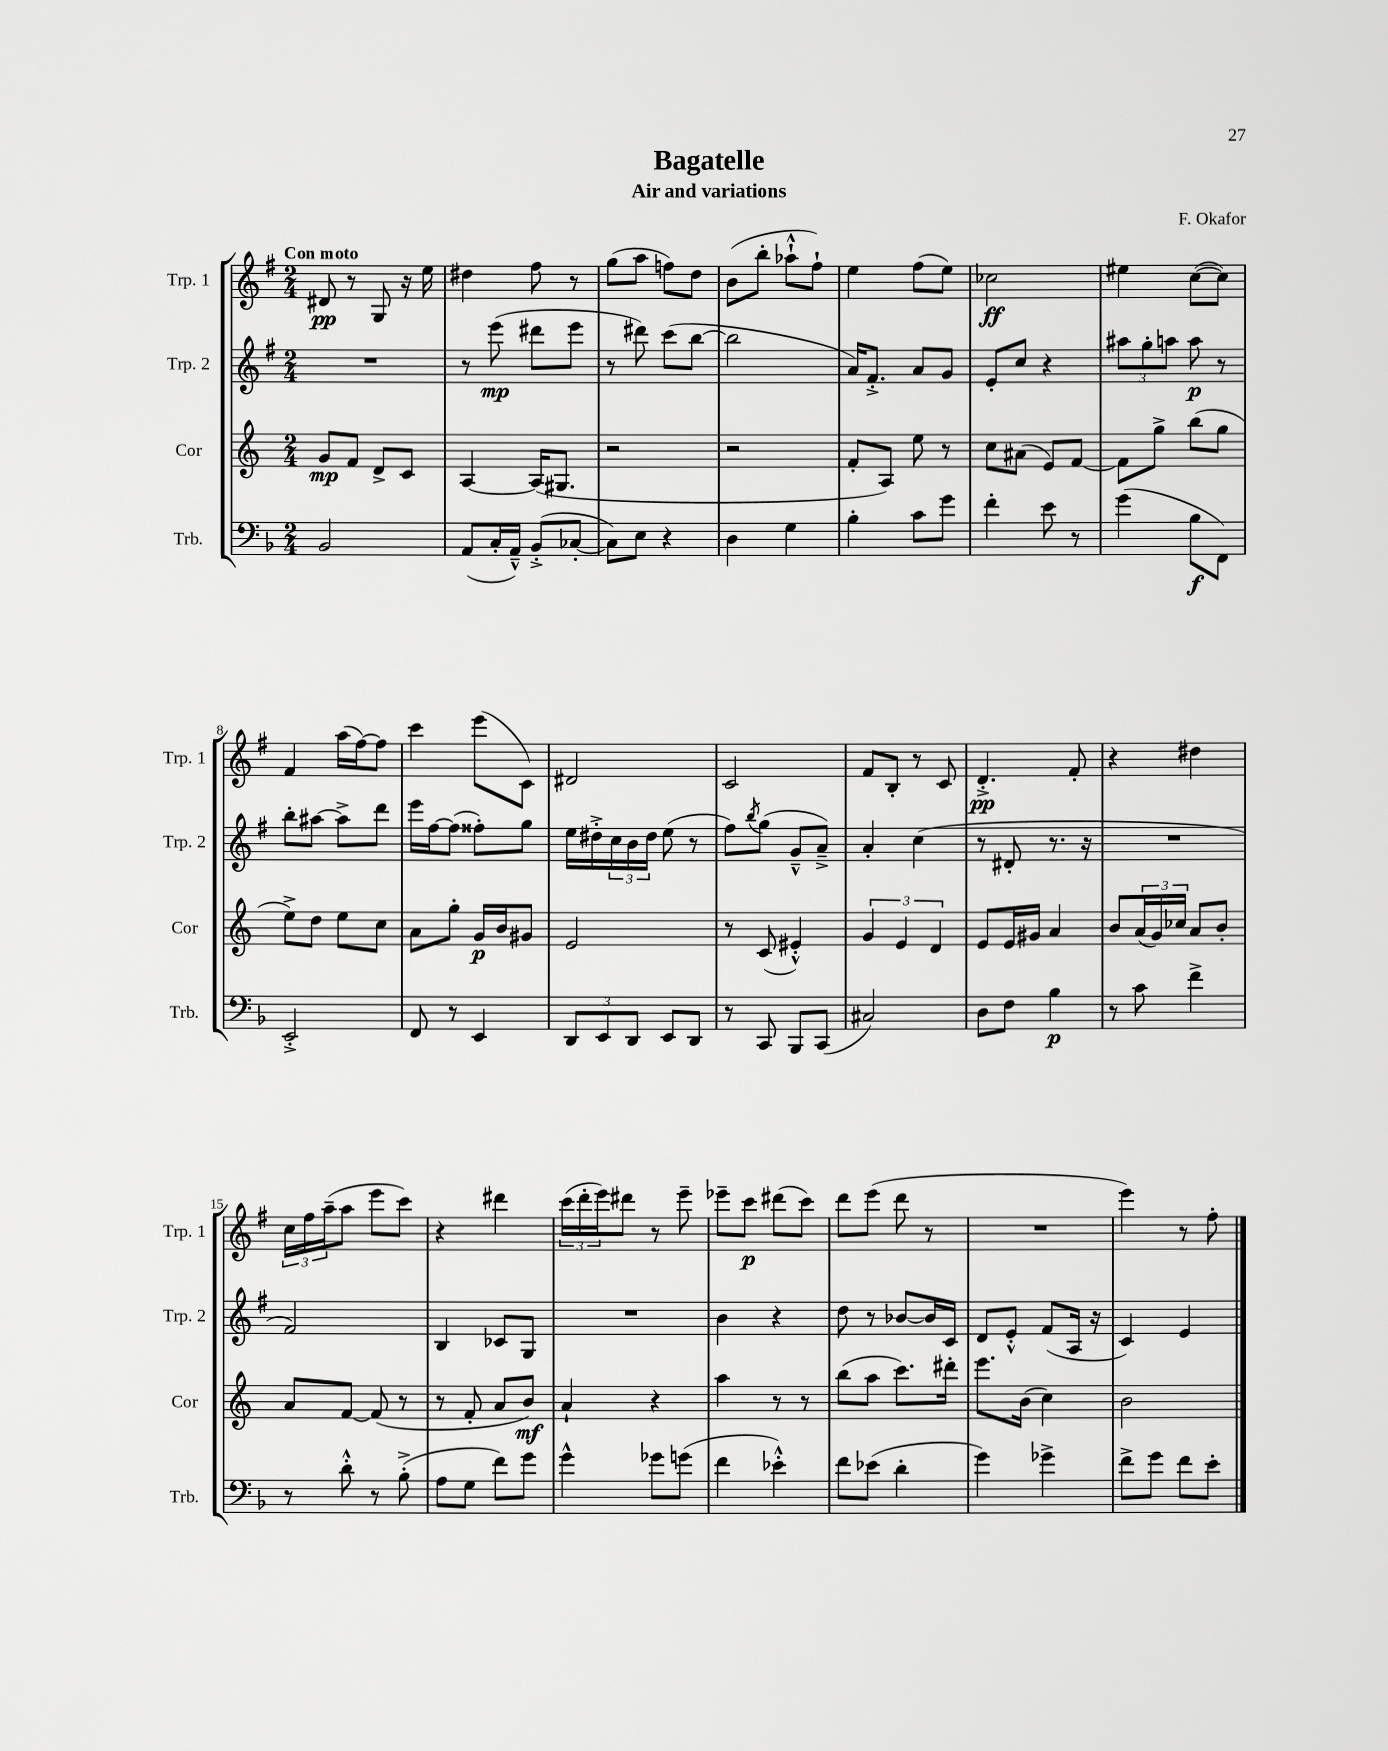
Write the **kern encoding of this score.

**kern	**kern	**kern	**kern
*staff4	*staff3	*staff2	*staff1
*clefF4	*clefG2	*clefG2	*clefG2
*k[b-]	*k[]	*k[f#]	*k[f#]
*M2/4	*M2/4	*M2/4	*M2/4
2BB-/	8g/L	2r	8d#/
.	8f/J	.	8r
.	8d^/L	.	8G/
.	8c/J	.	16r
.	.	.	16ee\
=	=	=	=
(8AA/L	[4A/	8r	4dd#\
16C'/L	.	(8eee\	.
16AA~^^/JJ)	.	.	.
(8BB-'^/L	(16A/]LK	8ddd#\L	8ff#\
.	8.G#/J	.	.
[8C-'/J	.	8eee\J	8r
=	=	=	=
8C-\]L)	2r	8r	(8gg\L
8E\J	.	8ddd#\)	8aa\J
4r	.	(8ccc\L	8ff\L)
.	.	[8bb\J	8dd\J
=	=	=	=
4D\	2r	2bb\]	(8b\L
.	.	.	8bb'\J
4G\	.	.	8aa-`^^\L
.	.	.	8ff#`\J)
=	=	=	=
4B-'\	8f'/L	16a/LK)	4ee\
.	.	8.f#'^/J	.
.	8A/J)	.	.
8c\L	8ee\	8a/L	(8ff#\L
8g\J	8r	8g/J	8ee\J)
=	=	=	=
4f'\	8cc\L	8e'/L	2cc-\
.	(8a#\J	8cc/J	.
8e\	8e/L)	4r	.
8r	[8f/J	.	.
=	=	=	=
(4g\	8f\]L	12aa#\L	4ee#\
.	.	12gg'\	.
.	8gg^\J	.	.
.	.	12aa\J	.
8B-\L	(8bb\L	8aa\	([8cc\L
8FF\J)	8gg\J	8r	8cc\]J)
=	=	=	=
2EE'^/	8ee^\L)	8bb'\L	4f#/
.	8dd\J	[8aa#\J	.
.	8ee\L	8aa#^\]L	(16aa\LL
.	.	.	[16ff#\J)
.	8cc\J	8ddd\J	8ff#\]J
=	=	=	=
8FF/	8a\L	16eee\LL	4ccc\
.	.	[16ff#\J	.
8r	8gg'\J	(8ff#\]J	.
4EE/	16g/LL	8ff##'\L)	(8eee\L
.	16b/J	.	.
.	8g#/J	8gg\J	8c\J)
=	=	=	=
12DD/L	2e/	16ee\LL	2d#/
.	.	16dd#'^\	.
12EE/	.	.	.
.	.	24cc\	.
12DD/J	.	24b\	.
.	.	24dd#\JJ	.
8EE/L	.	(8ee\	.
8DD/J	.	8r	.
=	=	=	=
8r	8r	8ff#\L)	2c/
.	.	8qbb/	.
8CC/	(8c/	(8gg\J	.
8BBB-/L	4e#'^^/)	8g~^^/L	.
(8CC/J	.	8a~^/J)	.
=	=	=	=
2C#/)	6g/	4a'/	8f#/L
.	.	.	8B'/J
.	6e/	.	.
.	.	(4cc\	8r
.	6d/	.	.
.	.	.	8c/
=	=	=	=
8D\L	8e/L	8r	4.d'^/
8F\J	16e/L	8d#'/	.
.	16g#/JJ	.	.
4B-\	4a/	8.r	.
.	.	.	8f#'/
.	.	16r	.
=	=	=	=
8r	8b/L	2r	4r
8c\	(24a/L	.	.
.	24g/)	.	.
.	24cc-/JJ	.	.
4f^\	8a/L	.	4dd#\
.	8b'/J	.	.
=	=	=	=
8r	8a/L	2f#/)	24cc\LL
.	.	.	24ff#\
.	.	.	(24aa~\J
8d'^^\	[8f/J	.	8aa\J
8r	(8f/]	.	8eee\L
(8B-'^\	8r	.	8ccc\J)
=	=	=	=
8A\L	8r	4B/	4r
8G\J	8f'/	.	.
8f\L)	8a/L	8c-/L	4ddd#\
8g\J	8b/J)	8G/J	.
=	=	=	=
4g^^\	4a`/	2r	(24ccc\LL
.	.	.	24ddd'\
.	.	.	24eee\J)
.	.	.	8ddd#\J
8g-\L	4r	.	8r
(8g\J	.	.	8eee~\
=	=	=	=
4f\	4aa\	4b\	8eee-~\L
.	.	.	8ccc\J
4e-'^^\)	8r	4r	(8ddd#\L
.	8r	.	8ccc\J)
=	=	=	=
8f\L	(8bb\L	8dd\	8ddd\L
(8e-\J	8aa\J	8r	(8eee\J
4d'\	8.ccc\L)	[8b-/L	8ddd\
.	.	16b-/]L	8r
.	16ddd#'\Jk	16c/JJ	.
=	=	=	=
4g\)	8.eee\L	8d/L	2r
.	.	8e'^^/J	.
.	(16b\Jk	.	.
4g-^\	4cc\)	(8f#/L	.
.	.	16A/Jk	.
.	.	16r	.
=	=	=	=
8f^\L	2b\	4c/)	4eee\)
8g\J	.	.	.
8f\L	.	4e/	8r
8e'\J	.	.	8ff#'\
==	==	==	==
*-	*-	*-	*-
